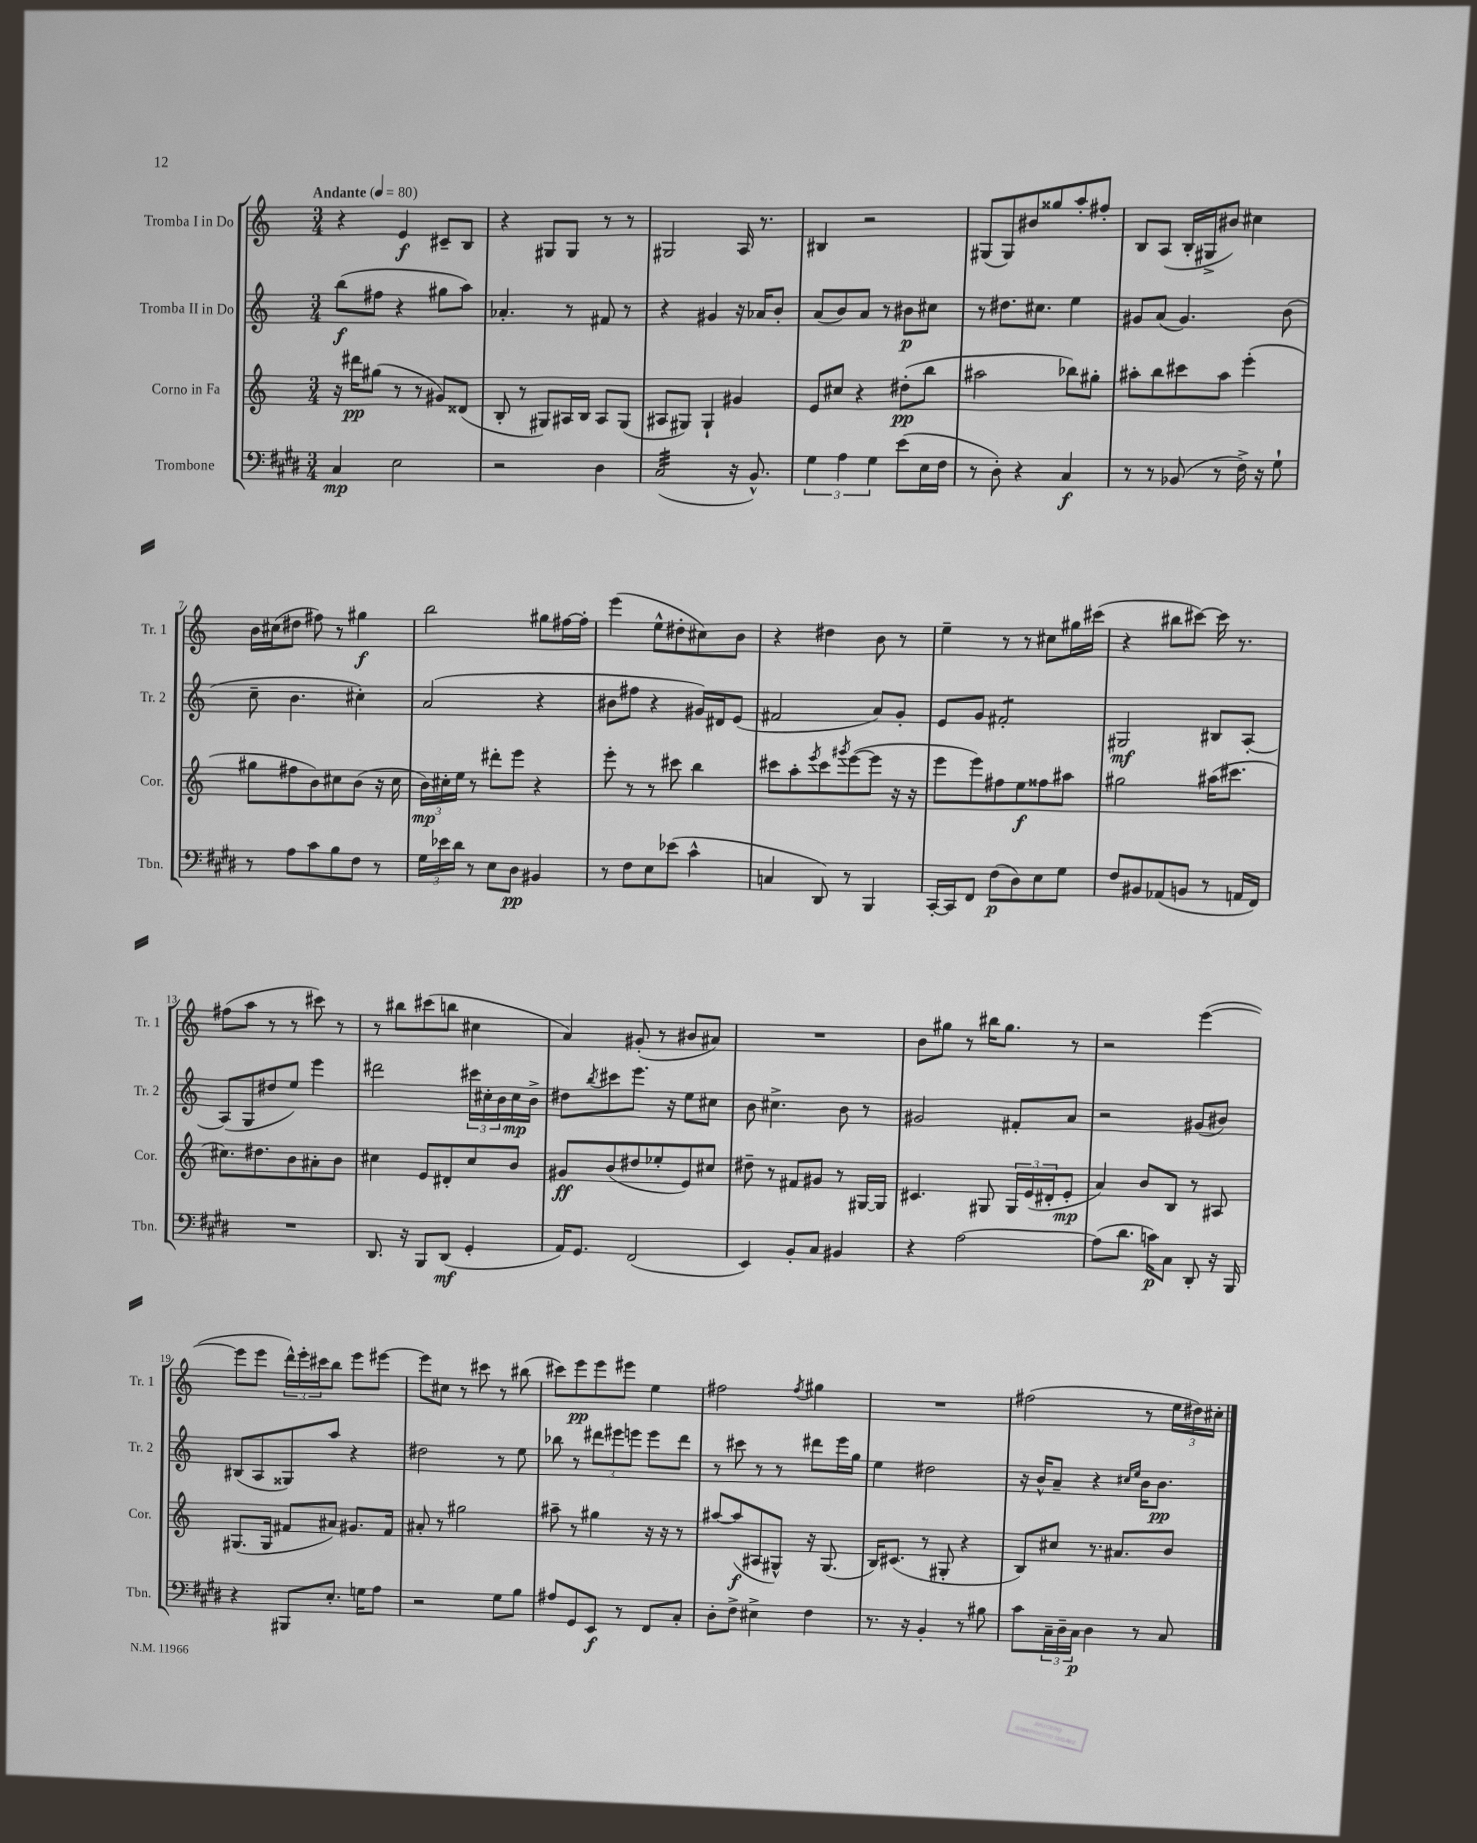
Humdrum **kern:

**kern	**kern	**kern	**kern
*staff4	*staff3	*staff2	*staff1
*clefF4	*clefG2	*clefG2	*clefG2
*k[f#c#g#d#]	*k[]	*k[]	*k[]
*M3/4	*M3/4	*M3/4	*M3/4
*MM80	*MM80	*MM80	*MM80
4C#	16r	(8bb	4r
.	16ddd#	.	.
.	(8gg#	8ff#	.
2E	8r	4r	4e
.	8r	.	.
.	8g#)	8gg#	8c#~
.	(8d##	8aa)	8B
=	=	=	=
2r	8B'	4.a-'	4r
.	8r	.	.
.	8G#)	.	8G#
.	16A#	8r	8G#
.	16B	.	.
4D#	8A#	8f#	8r
.	(8G#	8r	8r
=	=	=	=
(2C#	8A#	4r	2G#
.	8G#)	.	.
.	4G#`	4g#	.
16r	4g#	16r	16A
8.BB^^)	.	16a-	8.r
.	.	8b'	.
=	=	=	=
6G#	8e	(8a	4B#
.	8cc#	8b)	.
6A	.	.	.
.	4r	8a	2r
6G#	.	.	.
.	.	8r	.
(8e	(8dd#'	8b#	.
16E	8bb	8cc#	.
16F#	.	.	.
=	=	=	=
8r	2aa#	8r	(8G#
8D#')	.	8.dd#	8G#)
4r	.	.	8b#
.	.	8.cc#	.
.	.	.	8gg##
4C#	8bb-)	4ee	8aa'
.	8gg#'	.	8ff#'
=	=	=	=
8r	8aa#'	8g#	8B
8r	8bb	(8a	(8A
(8BB-	8ccc#	4.g#)	16B'
.	.	.	16G#^
8r	8aa#	.	8b#)
16F#^)	(4eee'	.	4cc#
16r	.	.	.
8G#`	.	(8b	.
=	=	=	=
8r	8gg#	8cc~	16b
.	.	.	(16cc#
8A	8ff#	4.b	8dd#
8c#	8b)	.	8ff#)
8B	8cc#	.	8r
8F#	(8b	4cc#')	4gg#
8r	16r	.	.
.	16cc#	.	.
=	=	=	=
24G#	24b)	(2a	2bb
24e-	24cc#'	.	.
24d#	24ee	.	.
8r	8r	.	.
8E	8ddd#'	.	.
8D#	8eee	.	.
4BB#	4r	4r	8gg#
.	.	.	[16ff#
.	.	.	16ff#']
=	=	=	=
8r	8eee'	8b#	(4eee
8F#	8r	8ff#	.
8E	8r	4r	8ee^^
(8e-	8ccc#	.	8dd#'
4c#^^	4bb	16g#)	8cc#)
.	.	16d#	.
.	.	(8e	8b
=	=	=	=
4C	8ccc#	2f#	4r
.	8aa'	.	.
.	8qeee	.	.
8DD#)	8ccc#	.	4dd#
.	8qggg#	.	.
8r	([8eee	.	.
4BBB	8eee]	8a)	8b
.	16r	8g'	8r
.	16r	.	.
=	=	=	=
[16CC#'	8eee	8e	4ee~
16CC#]	.	.	.
8FF#	8eee)	8g	.
(8F#	8ff#	2f#'	8r
8D#)	8ee	.	8r
8E	8ff##	.	8cc#
8G#	8aa#	.	16gg#
.	.	.	(16ccc#
=	=	=	=
8F#	2gg#	2G#	4r
8BB#	.	.	.
(8AA-	.	.	8bb#
8BB	.	.	[8ccc#)
8r	(16aa#	8B#	16ccc#]
.	8.ccc#	.	8.r
16AA	.	[8A'	.
16FF#)	.	.	.
=	=	=	=
2.r	8.cc#)	(8A]	(8ff#
.	.	8G	8aa
.	8.dd#	.	.
.	.	8dd#	8r
.	8b	8ee)	8r
.	8a#'	4eee	8ccc#)
.	8b	.	8r
=	=	=	=
8.DD#	4cc#	2ddd#	8r
.	.	.	8bb#
16r	.	.	.
8BBB	8e	.	(8ccc#
(8DD#	8d#'	.	8bb
4GG#'	8cc#	24ccc#	4cc#
.	.	24cc#'	.
.	.	24b	.
.	8b	16cc#	.
.	.	16b^	.
=	=	=	=
16AA)	8g#	8dd#	4a)
8.GG#	.	.	.
.	.	8qbb	.
.	(8b	8ccc#	.
(2FF#	8dd#	8.eee	(8g#'
.	8ee-'	.	8r
.	.	16r	.
.	8e)	8ee	8b#
.	8cc#	8cc#	8a#)
=	=	=	=
4EE)	8dd#~	8b	2.r
.	8r	4.cc#^	.
8BB'	8f#	.	.
8C#	8g#	.	.
4BB#	8r	8b	.
.	[16G#	8r	.
.	16G#]	.	.
=	=	=	=
4r	4.c#	2g#	8b
.	.	.	8gg#
[2A	.	.	8r
.	8G#	.	16bb#
.	.	.	8.gg#
.	24G#	8f#'	.
.	(24e	.	.
.	24d#'	.	.
.	8e'	8a	8r
=	=	=	=
(8A]	4a)	2r	2r
8.d#	.	.	.
.	8b	.	.
16c)	.	.	.
8C#	8B	.	.
8DD#'	8r	(8g#	([4eee
16r	8A#	8b#)	.
16BBB	.	.	.
=	=	=	=
4r	(8.G#	(8B#	8eee]
.	.	8A	8eee
.	16G#	.	.
8BBB#	8f#	8G##)	24ddd^^)
.	.	.	24eee'
.	.	.	24ccc#
8.E'	8a#)	8aa	8bb
.	8.g#	4r	8eee
16G	.	.	.
8A	.	.	[8eee#
.	16f#	.	.
=	=	=	=
2r	8a#'	2dd#	8eee#]
.	8r	.	8cc#
.	2gg#	.	8r
.	.	.	8ccc#
8G#	.	8r	8r
8B	.	8ee	(8bb#
=	=	=	=
8A#	8aa#~	8bb-	8ccc#)
8GG#	8r	8r	8eee
8EE	4gg#	12ddd#	8eee
.	.	12eee#	.
8r	.	.	8eee#
.	.	12eee	.
8FF#	16r	8eee	4ee
.	16r	.	.
8C#'	8r	8ddd#	.
=	=	=	=
8D#'	[8aa#	8r	2ff#
8F#^	(8aa#]	8ccc#	.
4E#^	8A#	8r	.
.	8G#^^)	8r	.
.	.	.	8qff#
4F#	16r	8ddd#	4gg#
.	(8.G#	.	.
.	.	16eee	.
.	.	16gg	.
=	=	=	=
8.r	16B)	4ee	2.r
.	(8.c#	.	.
16r	.	.	.
4BB'	8r	2dd#	.
.	8G#'	.	.
8r	4r	.	.
8B#	.	.	.
=	=	=	=
8c#	8B)	16r	(2ff#
.	.	16b^^	.
24C#~	8cc#	8a~	.
24D#~	.	.	.
24C#	.	.	.
4D#	8.r	4r	.
.	8.a#	.	.
.	.	16qqcc#	.
.	.	16qqee	.
8r	.	16b	8r
.	.	8.b	.
8C#	8b	.	24ee
.	.	.	24dd#)
.	.	.	24cc#'
==	==	==	==
*-	*-	*-	*-
